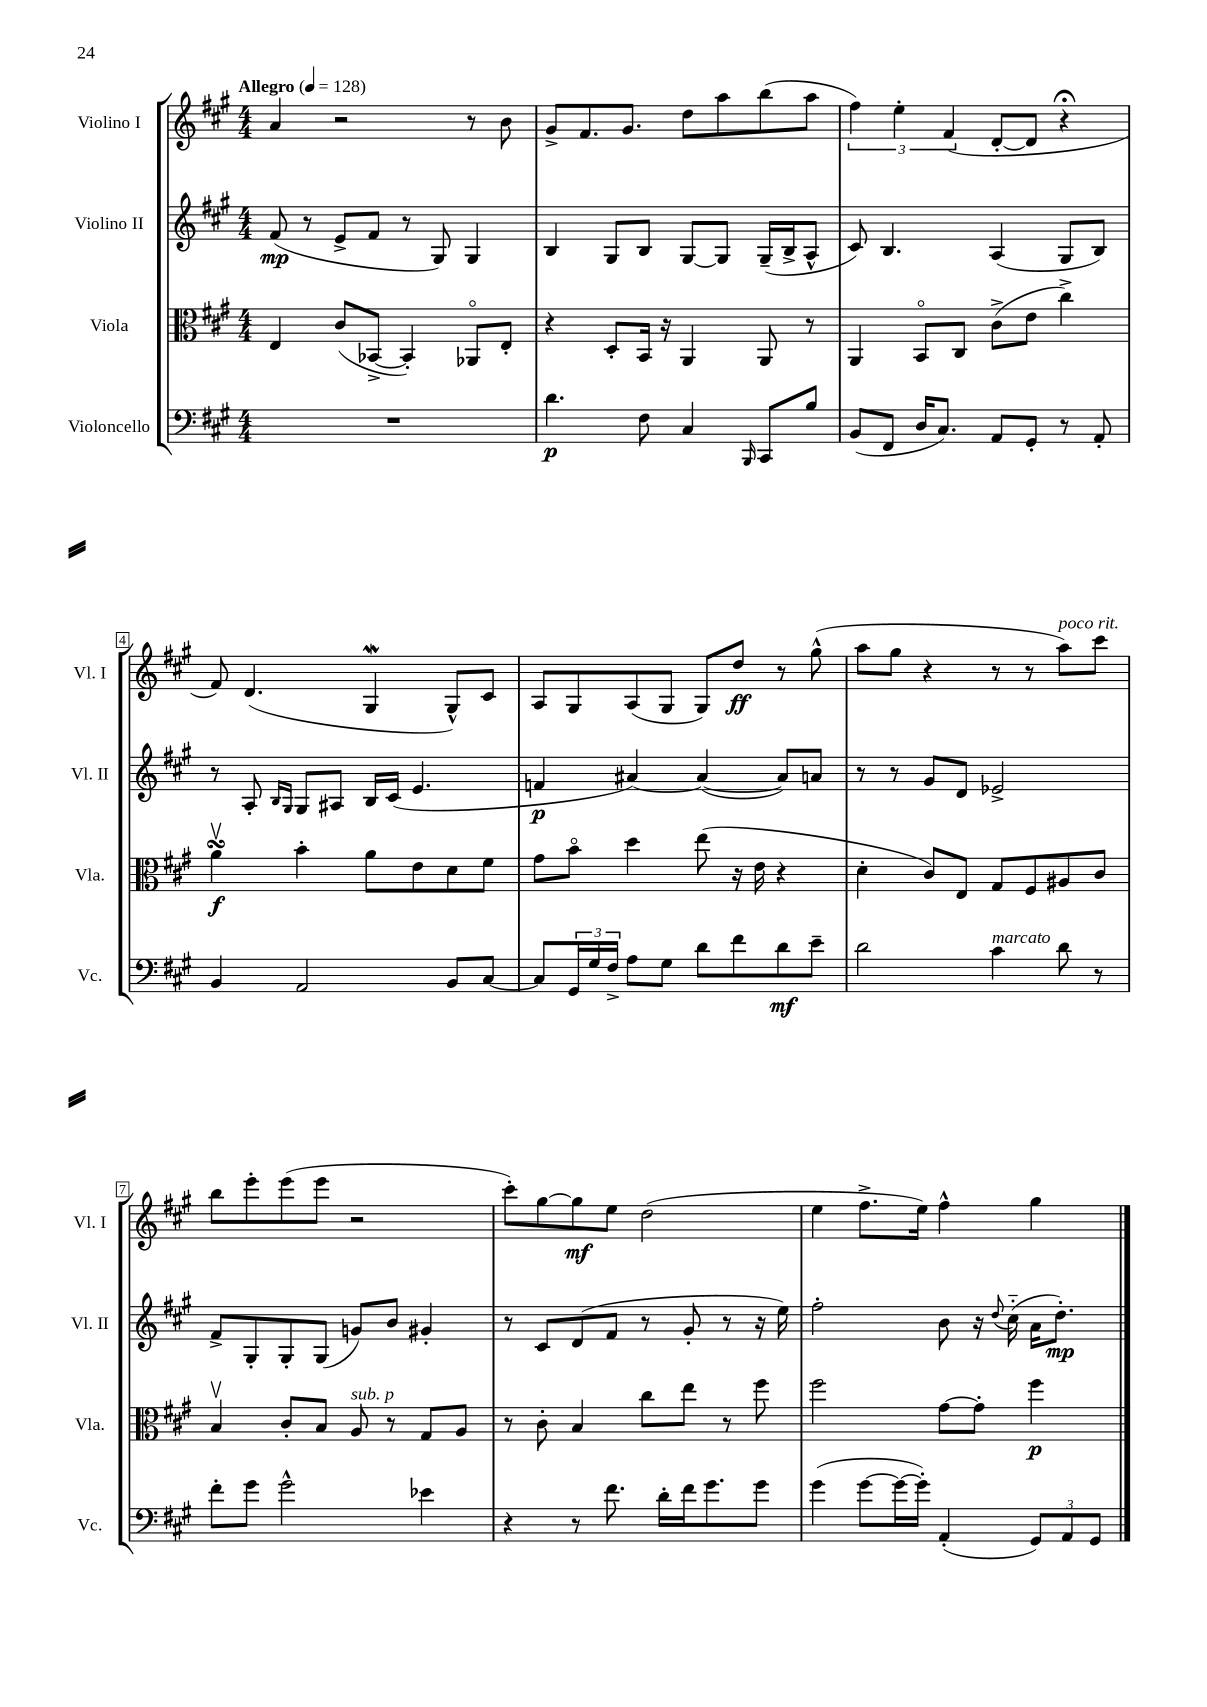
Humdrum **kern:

**kern	**kern	**kern	**kern
*staff4	*staff3	*staff2	*staff1
*clefF4	*clefC3	*clefG2	*clefG2
*k[f#c#g#]	*k[f#c#g#]	*k[f#c#g#]	*k[f#c#g#]
*M4/4	*M4/4	*M4/4	*M4/4
*MM128	*MM128	*MM128	*MM128
1r	4E/	(8f#/	4a/
.	.	8r	.
.	(8c#/L	8e^/L	2r
.	[8BB-^/J	8f#/J	.
.	4BB-'/])	8r	.
.	.	8G#/)	.
.	8AA-o/L	4G#/	8r
.	8E'/J	.	8b\
=	=	=	=
4.d\	4r	4B/	8g#^/L
.	.	.	8.f#/
.	8D'/L	8G#/L	.
.	.	.	8.g#/J
8F#\	16BB/Jk	8B/J	.
.	16r	.	.
4C#/	4AA/	[8G#/L	8dd\L
.	.	8G#/]J	8aa\
16qqBBB/	.	.	.
8CC#/L	8AA/	(16G#~/LL	(8bb\
.	.	16B^/J	.
8B/J	8r	8A^^/J	8aa\J
=	=	=	=
(8BB/L	4AA/	8c#/)	6ff#\)
8FF#/J	.	4.B/	.
.	.	.	6ee'\
16D/LK	8BBo/L	.	.
8.C#/J)	.	.	.
.	.	.	(6f#/
.	8C#/J	.	.
8AA/L	(8c#^\L	(4A/	[8d'/L
8GG#'/J	8e\J	.	8d/]J
8r	4cc#^\)	8G#/L	4r;
8AA'/	.	8B/J)	.
=	=	=	=
4BB/	4av\	8r	8f#/)
.	.	8A'/	(4.d/
.	.	16qqB/LL	.
.	.	16qqG#/JJ	.
2AA/	4b'\	8G#/L	.
.	.	8A#/J	.
.	8a\L	16B/LL	4G#/
.	.	(16c#/JJ	.
.	8e\	4.e/	.
8BB/L	8d\	.	8G#^^/L)
[8C#/J	8f#\J	.	8c#/J
=	=	=	=
8C#/]L	8g#\L	4f/	8A/L
24GG#/L	8bo\J	.	8G#/
24G#/	.	.	.
24F#^/JJ	.	.	.
8A\L	4dd\	[4a#/)	(8A/
8G#\J	.	.	8G#/J
8d\L	(8ee\	(4a#/_	8G#/L)
8f#\	16r	.	8dd/J
.	16e\	.	.
8d\	4r	8a#/]L)	8r
8e~\J	.	8a/J	(8gg#^^\
=	=	=	=
2d\	4d'\	8r	8aa\L
.	.	8r	8gg#\J
.	8c#/L)	8g#/L	4r
.	8E/J	8d/J	.
4c#\	8G#/L	2e-^/	8r
.	8F#/	.	8r
8d\	8A#/	.	8aa\L)
8r	8c#/J	.	8ccc#\J
=	=	=	=
8f#'\L	4Bv/	8f#^/L	8bb\L
8g#\J	.	8G#'/	8eee'\
2g#^^\	8c#'/L	8G#'/	(8eee\
.	8B/J	(8G#/J	8eee\J
.	8A/	8g/L)	2r
.	8r	8b/J	.
4e-\	8G#/L	4g#'/	.
.	8A/J	.	.
=	=	=	=
4r	8r	8r	8ccc#'\L)
.	8c#'\	8c#/L	[8gg#\
8r	4B/	(8d/	8gg#\]
8.f#\	.	8f#/J	8ee\J
.	8cc#\L	8r	(2dd\
16d'\LL	.	.	.
16f#\J	8ee\J	8g#'/	.
8.g#\	.	.	.
.	8r	8r	.
8g#\J	8ff#\	16r	.
.	.	16ee\)	.
=	=	=	=
(4g#\	2ff#\	2ff#'\	4ee\
[8g#\L	.	.	8.ff#^\L
16g#\_L	.	.	.
16g#'\]JJ)	.	.	16ee\Jk)
(4AA'/	[8g#\L	8b\	4ff#^^\
.	8g#'\]J	16r	.
.	.	8qqdd/	.
.	.	(16cc#'~\	.
12GG#/L)	4ff#\	16a\LK	4gg#\
.	.	8.dd'\J)	.
12AA/	.	.	.
12GG#/J	.	.	.
==	==	==	==
*-	*-	*-	*-
